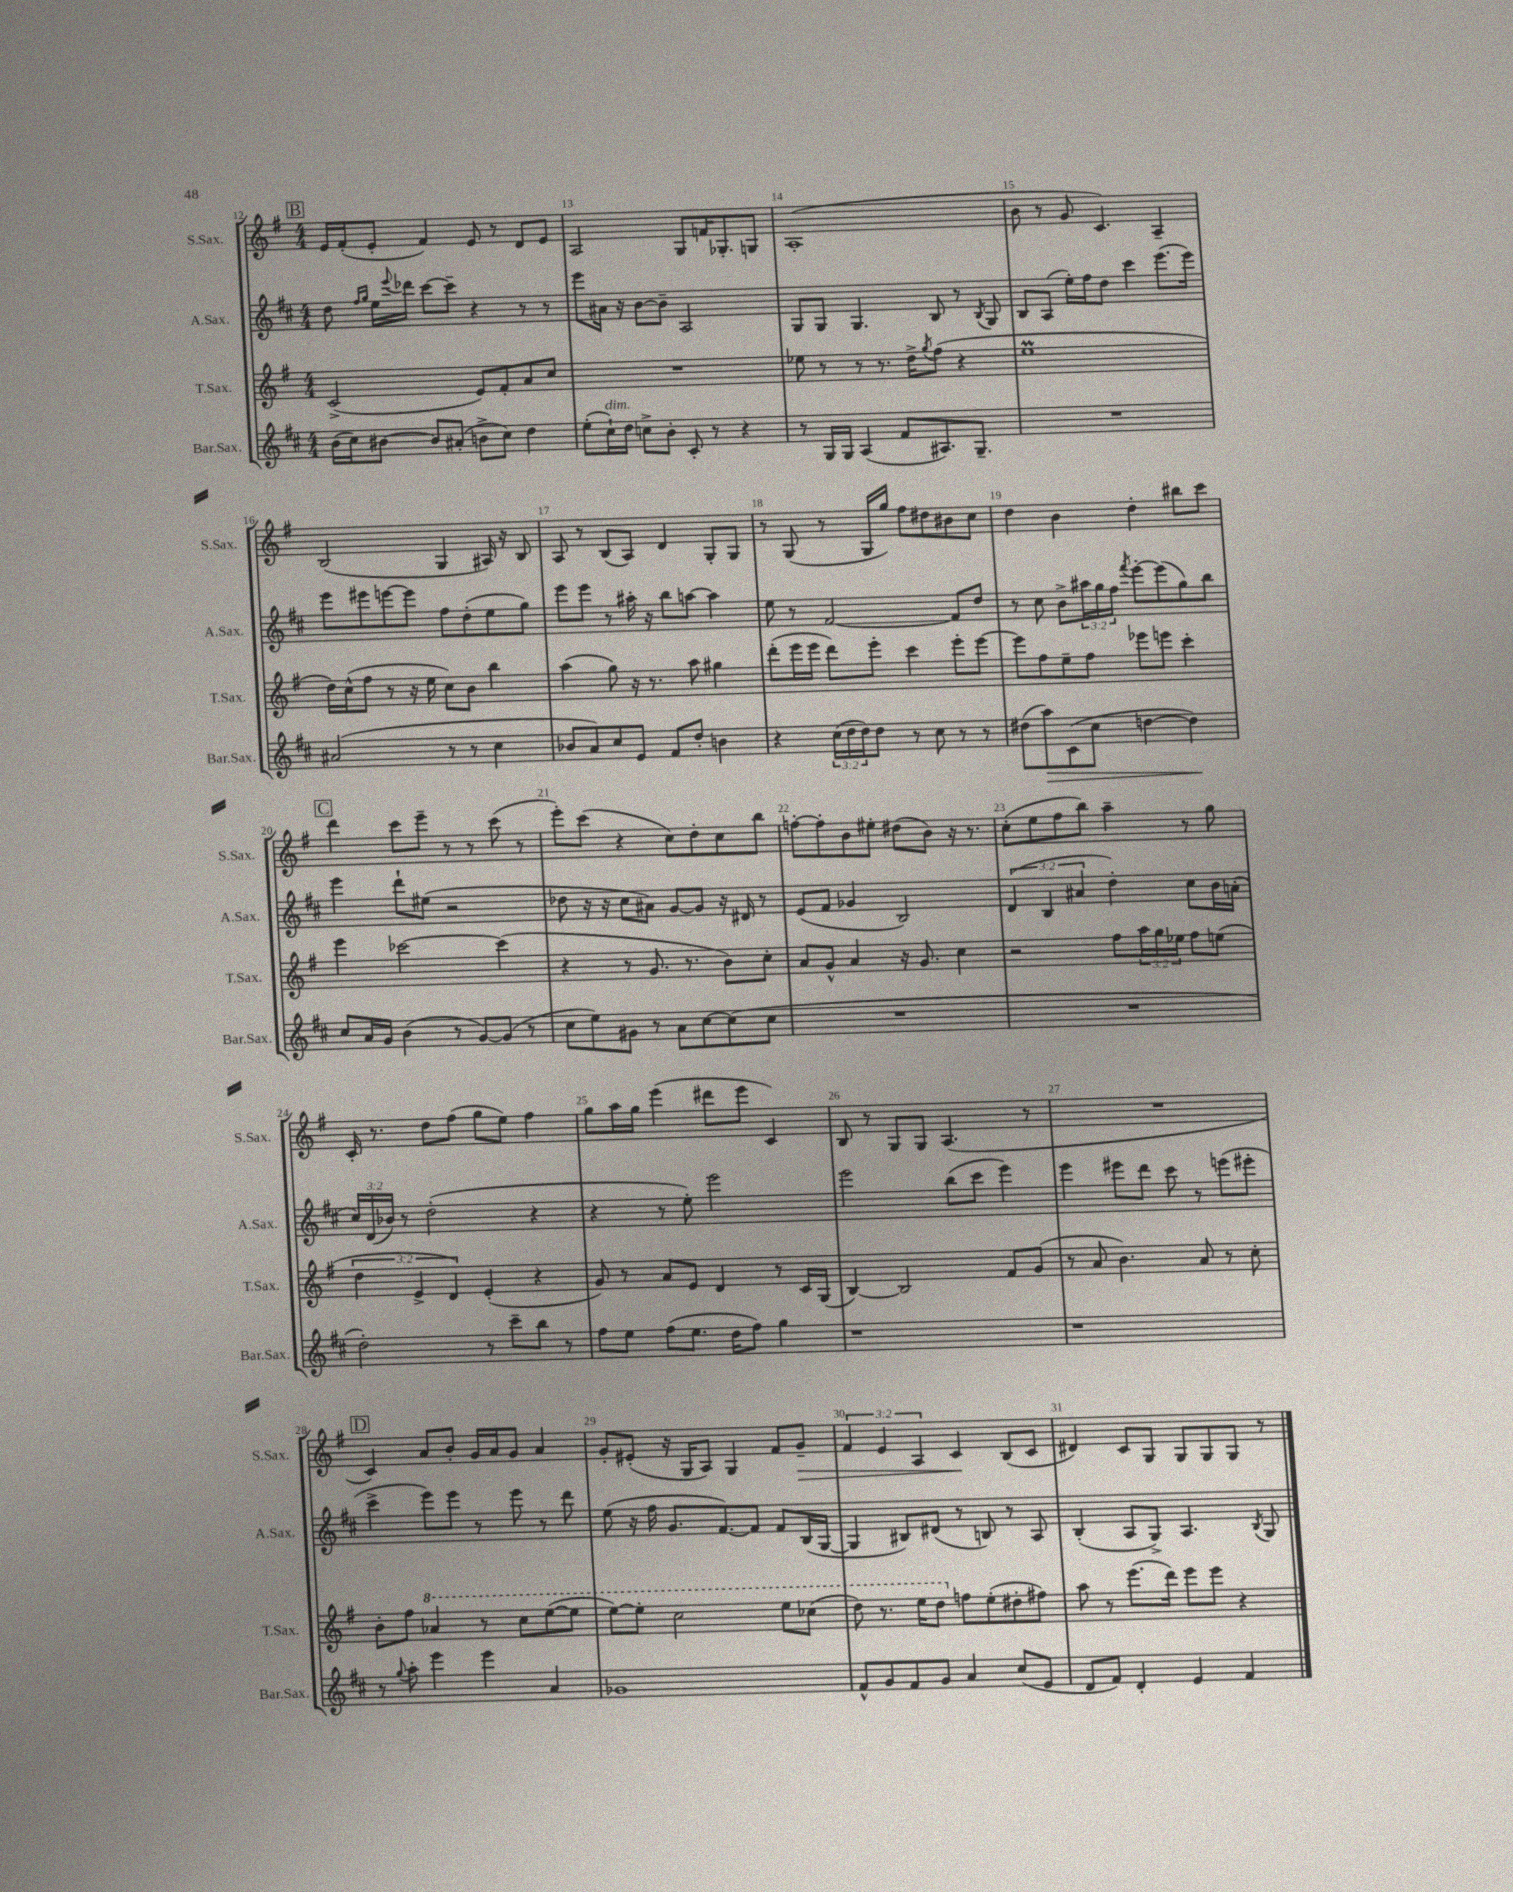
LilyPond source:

<<
\new StaffGroup <<
\new Staff = "s0" \with { instrumentName = "S.Sax." shortInstrumentName = "S.Sax." } {
    \clef treble \key g \major \numericTimeSignature \time 4/4 \override Staff.TupletNumber.text = #tuplet-number::calc-fraction-text
    \mark \markup { \box "B" } e'16 fis'16-.( e'8-. fis'4) e'8 r8 d'8 e'8 |
    a2 g8 f'16 ges8.-. g8 |
    a1-.( |
    b'8 r8 g'8 c'4.) a4-- |
    b2( g4 ais16) r16 b8 |
    a8 r8 b8( a8) d'4 g8-. g8 |
    r8 g8( r8 g16 g''16) fis''8 dis''8 bis'8 c''8 |
    d''4 b'4 d''4-. bis''8 c'''8 |
    \mark \markup { \box "C" } d'''4 c'''8 e'''8-- r8 r8 c'''8( r8 |
    e'''8-.) c'''8( r4 c''8) d''8-. c''8 b''8 |
    f''8~-. f''8-. b'8 eis''8-. dis''8( b'8) r16 r8. |
    c''8-.( e''8 fis''8 b''8) a''4-- r8 g''8 |
    c'16-. r8. d''8 fis''8( g''8 e''8) fis''4 |
    g''8 a''16 g''16 e'''4( dis'''8 e'''8 c'4) |
    b8 r8 g8 g8 a4.( r8 |
    R1 |
    \mark \markup { \box "D" } c'4) a'8 b'8-. g'16 a'16 g'8 a'4 |
    g'8-. eis'8-.( r16 g16 a8) g4 fis'8 g'8--\> |
    \tuplet 3/2 { fis'4 e'4 a4 } c'4\! b8( c'8 |
    dis'4) c'8 g8 g8 g8 g8 r8 \bar "|." |
}
\new Staff = "s1" \with { instrumentName = "A.Sax." shortInstrumentName = "A.Sax." } {
    \clef treble \key d \major \numericTimeSignature \time 4/4 \override Staff.TupletNumber.text = #tuplet-number::calc-fraction-text
    \mark \markup { \box "B" } d''8 \grace { fis''16 g''16 } e''16 \appoggiatura { e'''8 } des'''16 cis'''8~ cis'''8-- r4 r8 r8 |
    e'''8 ais'16 r16 b'8~ b'8-- a2 |
    g8 g8 g4. b8 r8 \acciaccatura { b8 } g8 |
    b8 a8( e''16-.) fis''16 d''8 cis'''4 e'''8.( e'''16) |
    e'''8 eis'''8 e'''8~ e'''8 fis''8 d''8-.( e''8 g''8) |
    e'''8 e'''8 r8 ais''16-. r16 b''8 a''8~ a''4 |
    e''8 r8 fis'2~ fis'8 d''8 |
    r8 cis''8 b'8-> \tuplet 3/2 { ais''16 g''16 fis''16 } \acciaccatura { fis'''8 } e'''8~-. e'''8( g''8) b''8 |
    \mark \markup { \box "C" } e'''4 d'''8-! eis''8( r2 |
    des''8 r16 r16 cis''8 ais'8) g'8~ g'8 r16 dis'16 r8 |
    e'8( fis'8 ges'4 b2) |
    \tuplet 3/2 { d'4( b4 ais'4 } d''4-.) cis''8 b'16 a'16-.( |
    \tuplet 3/2 { cis''16) d'16( bes'16) } r8 d''2-.( r4 |
    r4 r8 e''8-.) e'''2 |
    e'''2 b''8( cis'''8 e'''4) |
    e'''4 eis'''8 d'''8 cis'''8 r8 e'''8( eis'''8-. |
    \mark \markup { \box "D" } cis'''4-> e'''8) e'''8 r8 e'''8 r8 d'''8 |
    e''8( r16 fis''16 g'8. fis'8.~) fis'8 fis'8 b16( g16~ |
    g4 bis8) dis'8( r8 b8) r8 a8 |
    b4-.( a8 g8->) a4. \acciaccatura { b8 } g8 \bar "|." |
}
\new Staff = "s2" \with { instrumentName = "T.Sax." shortInstrumentName = "T.Sax." } {
    \clef treble \key g \major \numericTimeSignature \time 4/4 \override Staff.TupletNumber.text = #tuplet-number::calc-fraction-text
    \mark \markup { \box "B" } c'2->( e'8) fis'8-. a'8 c''8 |
    R1 |
    ees''8 r8 r8 r8. d''16-> \acciaccatura { g''8 } fis''8( r4 |
    e''1\prall |
    d''16) c''16-^( fis''8 r8 r16 e''16 c''8) b'8 b''4 |
    a''4( g''8) r16 r8. a''8 gis''4 |
    d'''8-.( e'''16 e'''16 d'''8) e'''8-. c'''4 e'''8-. e'''8~ |
    e'''8 fis''8 e''8-- fis''8 ees'''8 e'''8 c'''4-. |
    \mark \markup { \box "C" } e'''4 ces'''2~ ces'''4( |
    r4 r8 g'8. r8. b'8) c''8-. |
    a'8 g'8-^ a'4 r16 g'8. c''4 |
    r2 fis''8 \tuplet 3/2 { a''16 g''16 ees''16 } fis''8 e''8( |
    \tuplet 3/2 { d''4 e'4-> d'4) } e'4-.( r4 |
    g'8) r8 a'8 e'8 d'4 r8 c'16 g16( |
    b4~) b2 fis'8 g'8( |
    r8 a'8 b'4.) a'8 r8 c''8-. |
    \mark \markup { \box "D" } b'8-. fis''8 \ottava #1 aes''4 r8 c'''8 e'''8~( e'''8 |
    e'''8~) e'''8-. c'''2 e'''8 ces'''8( |
    d'''8) r8. e'''16 d'''8 \ottava #0 f''8 e''8-.( dis''8-. fis''8) |
    a''8 r8 e'''8.( d'''16) e'''8 e'''8 r4 \bar "|." |
}
\new Staff = "s3" \with { instrumentName = "Bar.Sax." shortInstrumentName = "Bar.Sax." } {
    \clef treble \key d \major \numericTimeSignature \time 4/4 \override Staff.TupletNumber.text = #tuplet-number::calc-fraction-text
    \mark \markup { \box "B" } b'16( cis''16) bis'8~ bis'8 ais'8-.( b'8-> cis''8) d''4 |
    e''8-.( cis''16-!^\markup { \italic "dim." }) d''16 c''8-> b'8-. cis'8-. r8 r4 |
    r8 g16 g16 a4( fis'8 ais8.) g8.-- |
    R1 |
    ais'2( r8 r8 cis''4 |
    bes'8 a'8) cis''8 e'8 fis'8 d''8-. b'4 |
    r4 \tuplet 3/2 { cis''16( d''16 d''16) } d''8 r8 cis''8 r8 r8 |
    dis''8( a''8\>) cis'8( cis''8 d''4~ d''4\!) |
    \mark \markup { \box "C" } cis''8 a'16 g'16 b'4( r8 g'8~) g'8( r8 |
    cis''8 e''8) gis'8 r8 a'8 cis''8~ cis''8( cis''8 |
    R1 |
    R1 |
    d''2-.) r8 cis'''8-- b''8 r8 |
    fis''8 e''8 fis''8( e''8. d''16 fis''8) g''4 |
    r1 |
    r1 |
    \mark \markup { \box "D" } r8 \appoggiatura { g''8 } a''8-. e'''4 e'''4 a'4 |
    ges'1 |
    fis'8-^ g'8 fis'8 g'8 a'4 cis''8( e'8 |
    d'8 fis'8) d'4-. e'4 fis'4 \bar "|." |
}
>>
>>
\layout { \context { \Score currentBarNumber = #12 \override BarNumber.break-visibility = ##(#f #t #t) barNumberVisibility = #all-bar-numbers-visible } }
